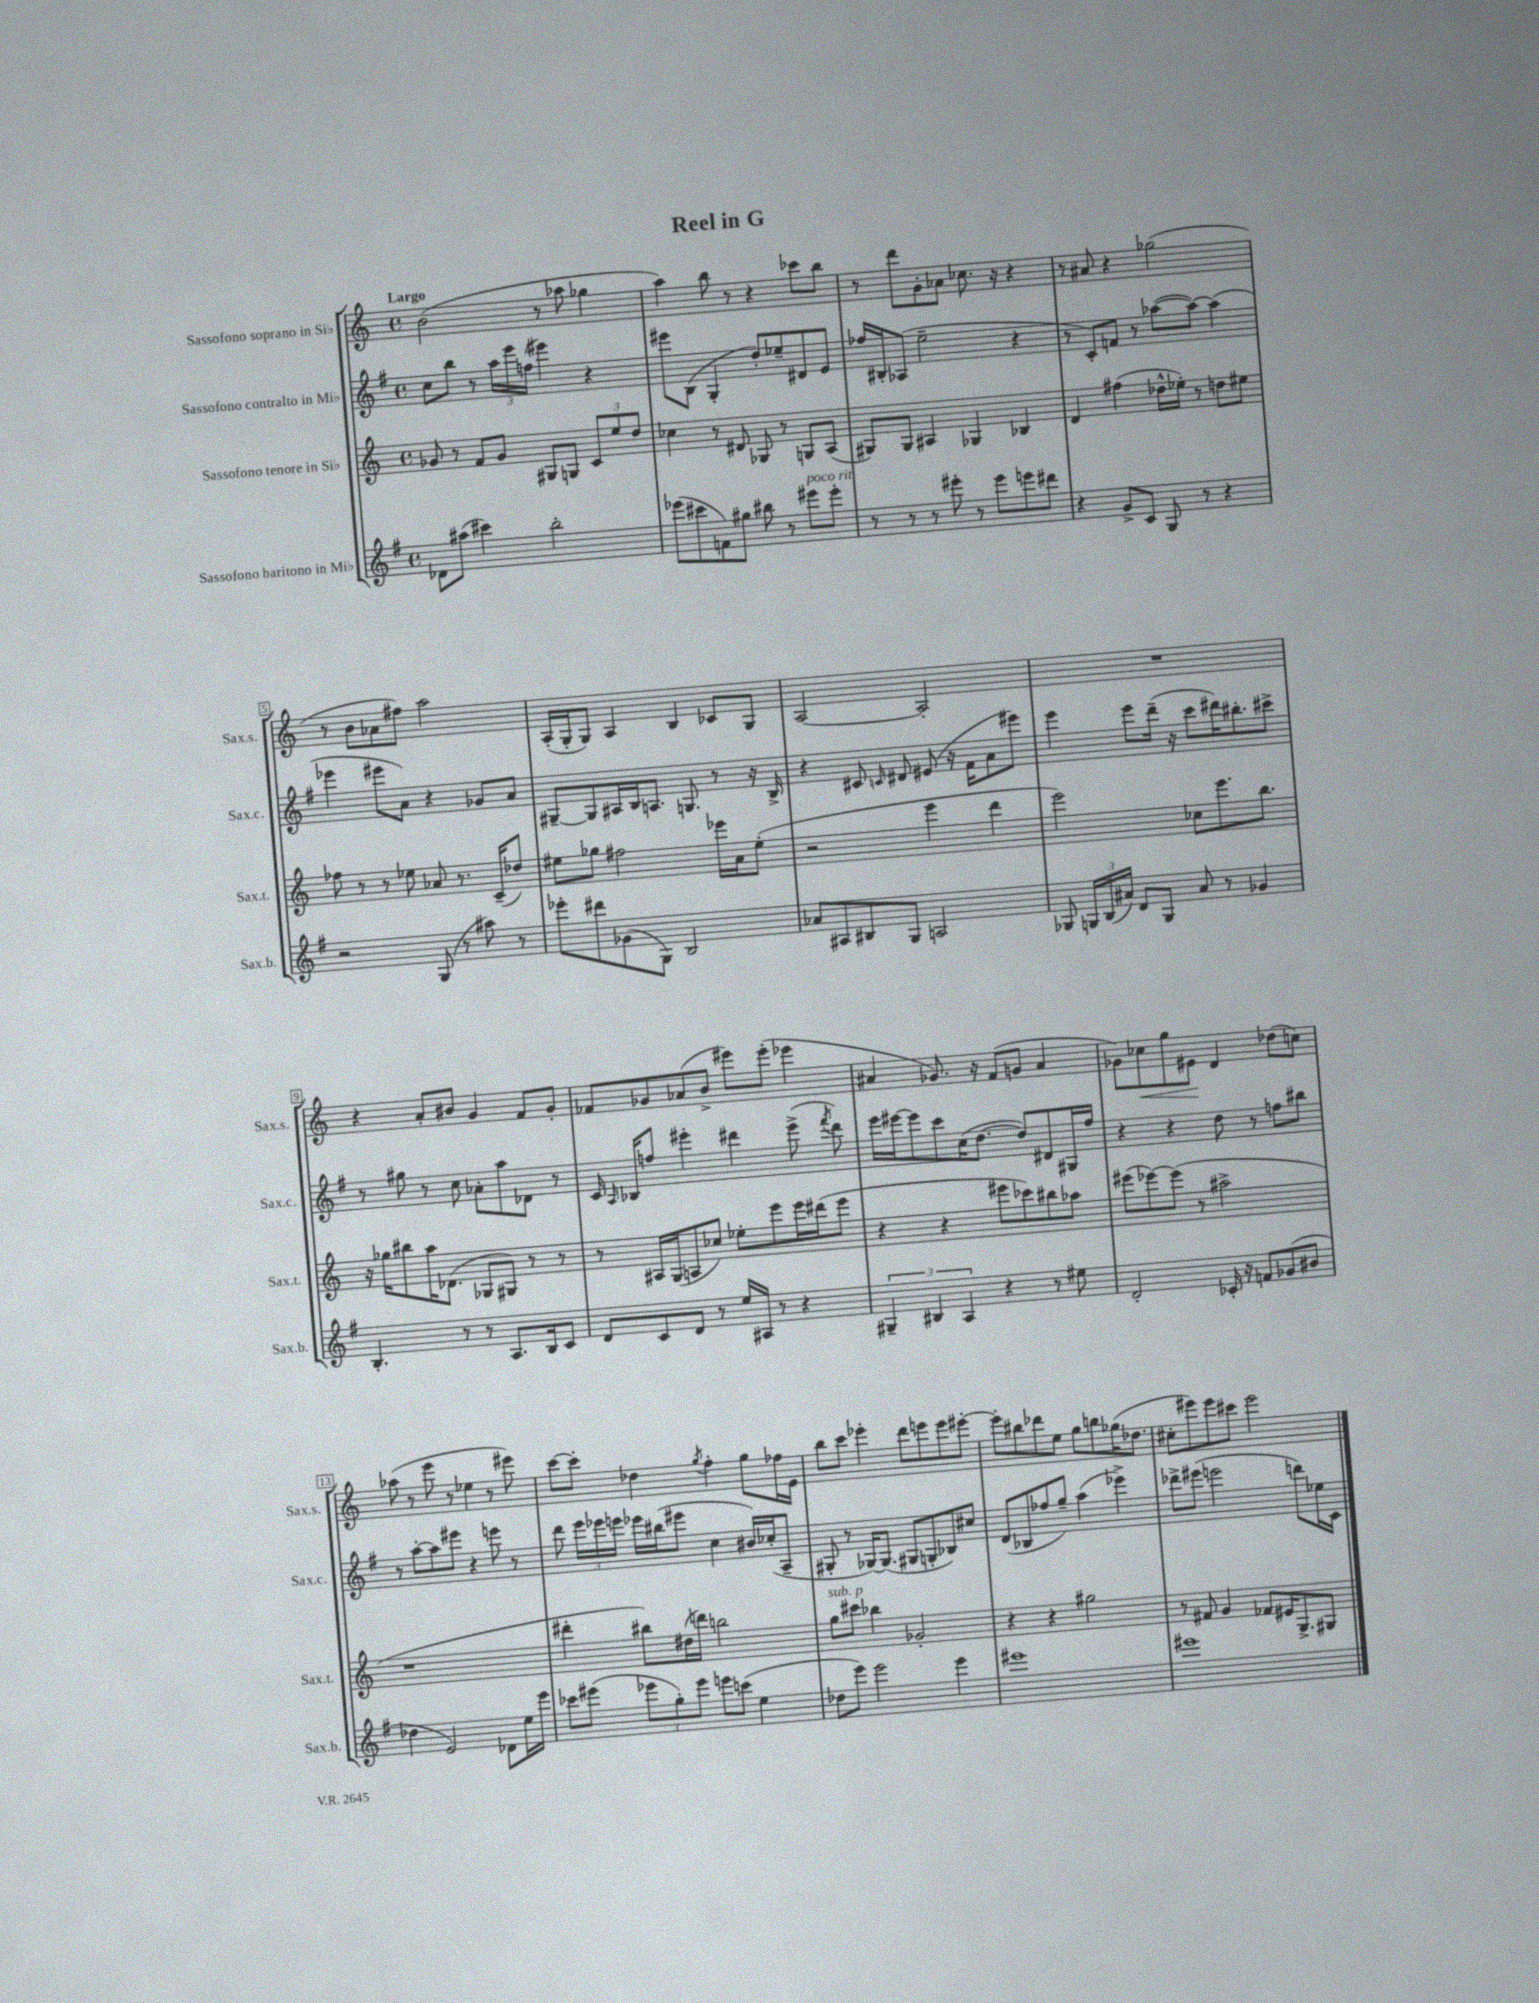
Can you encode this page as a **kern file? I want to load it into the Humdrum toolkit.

**kern	**kern	**kern	**kern
*staff4	*staff3	*staff2	*staff1
*clefG2	*clefG2	*clefG2	*clefG2
*k[f#]	*k[]	*k[f#]	*k[]
*M4/4	*M4/4	*M4/4	*M4/4
*met(c)	*met(c)	*met(c)	*met(c)
8d-\L	8g-/	8cc\L	(2b\
(8aa#\J	8r	8bb\J	.
4ccc#\)	8f/L	8r	.
.	8g-/J	24aa\LL	.
.	.	24eee\	.
.	.	(24ff\JJ	.
2bb'\	8G#/L	4eee#\)	8r
.	8G/J	.	8aa-\
.	12c/L	4r	4gg-\
.	12ee/	.	.
.	12dd/J	.	.
=	=	=	=
(8eee-\L	4cc-\	8eee#\L	4aa\)
8ccc#\	.	(8B\J	.
8f\)	8r	4G'/	8bb\
8gg#\J	8d#/	.	8r
8bb#\	8G-/	8dd'/L)	4r
8r	8r	8ee-~/	.
8eee#\L	8G/L	8d#/	8ccc-\L
8eee#'\J	(8A/J	8e/J	8bb\J
=	=	=	=
8r	8G#/L)	16ff-/LL	8r
.	.	16B#'/J	.
8r	8G#/J	(8A-/J	8ddd\L
8r	4A#/	2ee~\	8g'\
8eee#'\	.	.	8a-\J
8r	4G-/	.	8.cc-\
8eee#\L	.	.	.
.	.	.	16r
8eee\	4B-/	4r	4r
8ddd#\J	.	.	.
=	=	=	=
4r	4d/	8r	8r
.	.	8c'/L)	8a#/
8g^/L	(4ff#\	8f/J	4r
8c/J	.	8r	.
8G/	16dd-^^\LL	([8aa-\L	(2gg-\
.	16ee-'\JJ)	.	.
8r	8r	8aa-\_J)	.
4r	8dd\L	(4aa-\]	.
.	8ee#\J	.	.
=	=	=	=
2r	8ff-\	4eee-\	8r
.	8r	.	8b\L
.	8r	8eee#\L	8a-\
.	8ee-\	8a\J)	8ff#\J)
(8G/	8a-/	4r	2aa\
8r	8.r	.	.
8aa#\)	.	8g-/L	.
.	(16c~/LK	.	.
8r	8dd-/J)	8a/J	.
=	=	=	=
8eee-'\L	8ee#\L	[8G#~/L	(16A'/LL
.	.	.	16G'/J
8ddd#\	8gg-\J	8G#/]	8G/J)
(8g-\	2ff#\	16A#/L	4A/
.	.	16B/J	.
8G\J)	.	8.A/J	.
2B/	.	.	4B/
.	.	8.G/	.
.	16eee-\LL	8r	8c-/L
.	16a\J	.	.
.	(8ee#'\J	16r	8G/J
.	.	16B^/	.
=	=	=	=
8a-/L	2r	4r	[2A/
8A#/	.	.	.
8B#/	.	8c#/	.
.	.	16qqc/	.
8G/J	.	8d#/	.
2A/	4eee\	(8e#/	2A'/]
.	.	16r	.
.	.	16f#\LK	.
.	4ddd\	8a\	.
.	.	8eee#\J)	.
=	=	=	=
8G-/	2eee\)	4eee\	1r
24G/LL	.	.	.
(24B/	.	.	.
24a#/JJ)	.	.	.
8d/L	.	8eee\L	.
8G/J	.	(16ddd~\Jk	.
.	.	16r	.
8a#/	8cc-\L	8ccc\L	.
8r	8.eee\	16ddd#\K)	.
.	.	8.bb#'\	.
4g-/	.	.	.
.	8.bb\J	.	.
.	.	8ccc#^\J	.
=	=	=	=
4.B'/	16r	8r	4r
.	16gg-\LK	.	.
.	8bb#\	8gg#\	.
.	16aa\K	8r	8a'/L
.	(8.d-\J	.	.
8r	.	8cc\	8b#/J
8r	8G-/L	8a-'\L	4g/
8.A/L	8G#/J)	8aa\	.
.	8r	8d-\J	8f/L
16B/k	.	.	.
8c/J	8r	8r	8g'/J
=	=	=	=
8d/L	8r	16c/	8f-/L
.	.	16qqA/	.
.	.	16B-/LK	.
8c/	16A#/LL	8ff/J	8g-/
.	(16G/J	.	.
8d/J	8A/	4eee#'\	(8a-/
8r	8cc-/J)	.	8b^/J
16ee/LL	8ee-'\L	4ddd#\	8eee#\L)
16A#/JJ	.	.	.
8r	8eee\	.	(8eee#'\J
4r	16eee\L	(8eee#^\	4eee-\
.	(16ddd#\J	.	.
.	.	8qfff#/	.
.	8eee\J	8ddd#\)	.
=	=	=	=
6G#~/	4r	16eee\LL	4a#/
.	.	[16eee#\J	.
.	.	8eee#\]	.
6B#/	.	.	.
.	4r	8ccc\	8.g-/)
6A/	.	.	.
.	.	(16cc\K	.
.	.	[8.dd\J	16r
4r	8eee#\L	.	(8f/L
.	8ccc-\)	8dd/]L)	8g/J
8r	8bb#\	8d#/	4a#/
8ee#\	8aa-\J	16G#/L	.
.	.	16ff#/JJ	.
=	=	=	=
2d'/	(8eee#\L	4r	8g-\L)
.	[8eee-\)	.	8cc-\
.	(8eee-\]J	4r	8gg\
.	8r	.	8e#\J
16c-'/	2aa#^\	8dd\	4d/
16r	.	.	.
8f/L	.	8r	.
(8g-/	.	8ff\L	(8dd-\L
8b#/J	.	8bb#\J	8cc\J)
=	=	=	=
4dd-\	1r	8r	(8aa-\
.	.	[8aa'\L	8r
2e/)	.	8aa\]	8eee\
.	.	8eee#\J	8r
.	.	4r	4ee-\
8d-\L	.	8eee\	8r
16ee\L	.	8r	8eee#\)
16eee\JJ	.	.	.
=	=	=	=
8ccc-\L	4ddd#'\	8ddd\	[8ccc\L
(8eee#\J	.	24eee\LL	8ccc'\]J
.	.	24eee-\	.
.	.	24eee\JJ	.
12eee-\L	8bb#\L)	16eee-\LL	4dd-\
.	.	(16bb#\J	.
12gg'\)	.	.	.
.	(16dd#\L	8eee#\J	.
12eee-\J	.	.	.
.	16ddd\JJ)	.	.
.	.	.	8qgg/
8eee\L	2bb\	4cc\	4ff'\
(8ccc\J	.	.	.
4ee\	.	16b#/LL)	8gg\L
.	.	(16cc-'/J	.
.	.	8A~/J	16ff-\L
.	.	.	16e\JJ
=	=	=	=
8dd-\L	8gg\L	8G#'/	8bb\L
8eee\J)	8ccc#\J	8r	8ccc\J
2eee\	4bb-\	[16G-/LK)	4eee-'\
.	.	(8.G-/]J	.
.	2g-'/	8G#/L	8ddd\L
.	.	8G'/	8eee\
4eee\	.	8B-/)	8eee\
.	.	8cc#/J	[8eee#'\J
=	=	=	=
1eee#	4r	(8d/L	8eee#'\]L
.	.	8B-/	8bb#\
.	4r	8ff-/	8ddd-\
.	.	8gg~/J)	8ee\J
.	2gg#\	(4aa\	8gg\L
.	.	.	8bb\
.	.	4eee-^\)	(16gg-\K
.	.	.	8.dd-\J
=	=	=	=
1eee#	8r	8ddd-^\L	8cc#'\L
.	8f#/	(8eee#\J	8eee#\)
.	4g/	2eee\	8eee#\
.	.	.	8ccc#\J
.	8f-/L	.	2eee#\
.	16e#/K	.	.
.	8.G^/	.	.
.	.	8ddd\L)	.
.	8G#/J	16ee-\L	.
.	.	16c\JJ	.
==	==	==	==
*-	*-	*-	*-
